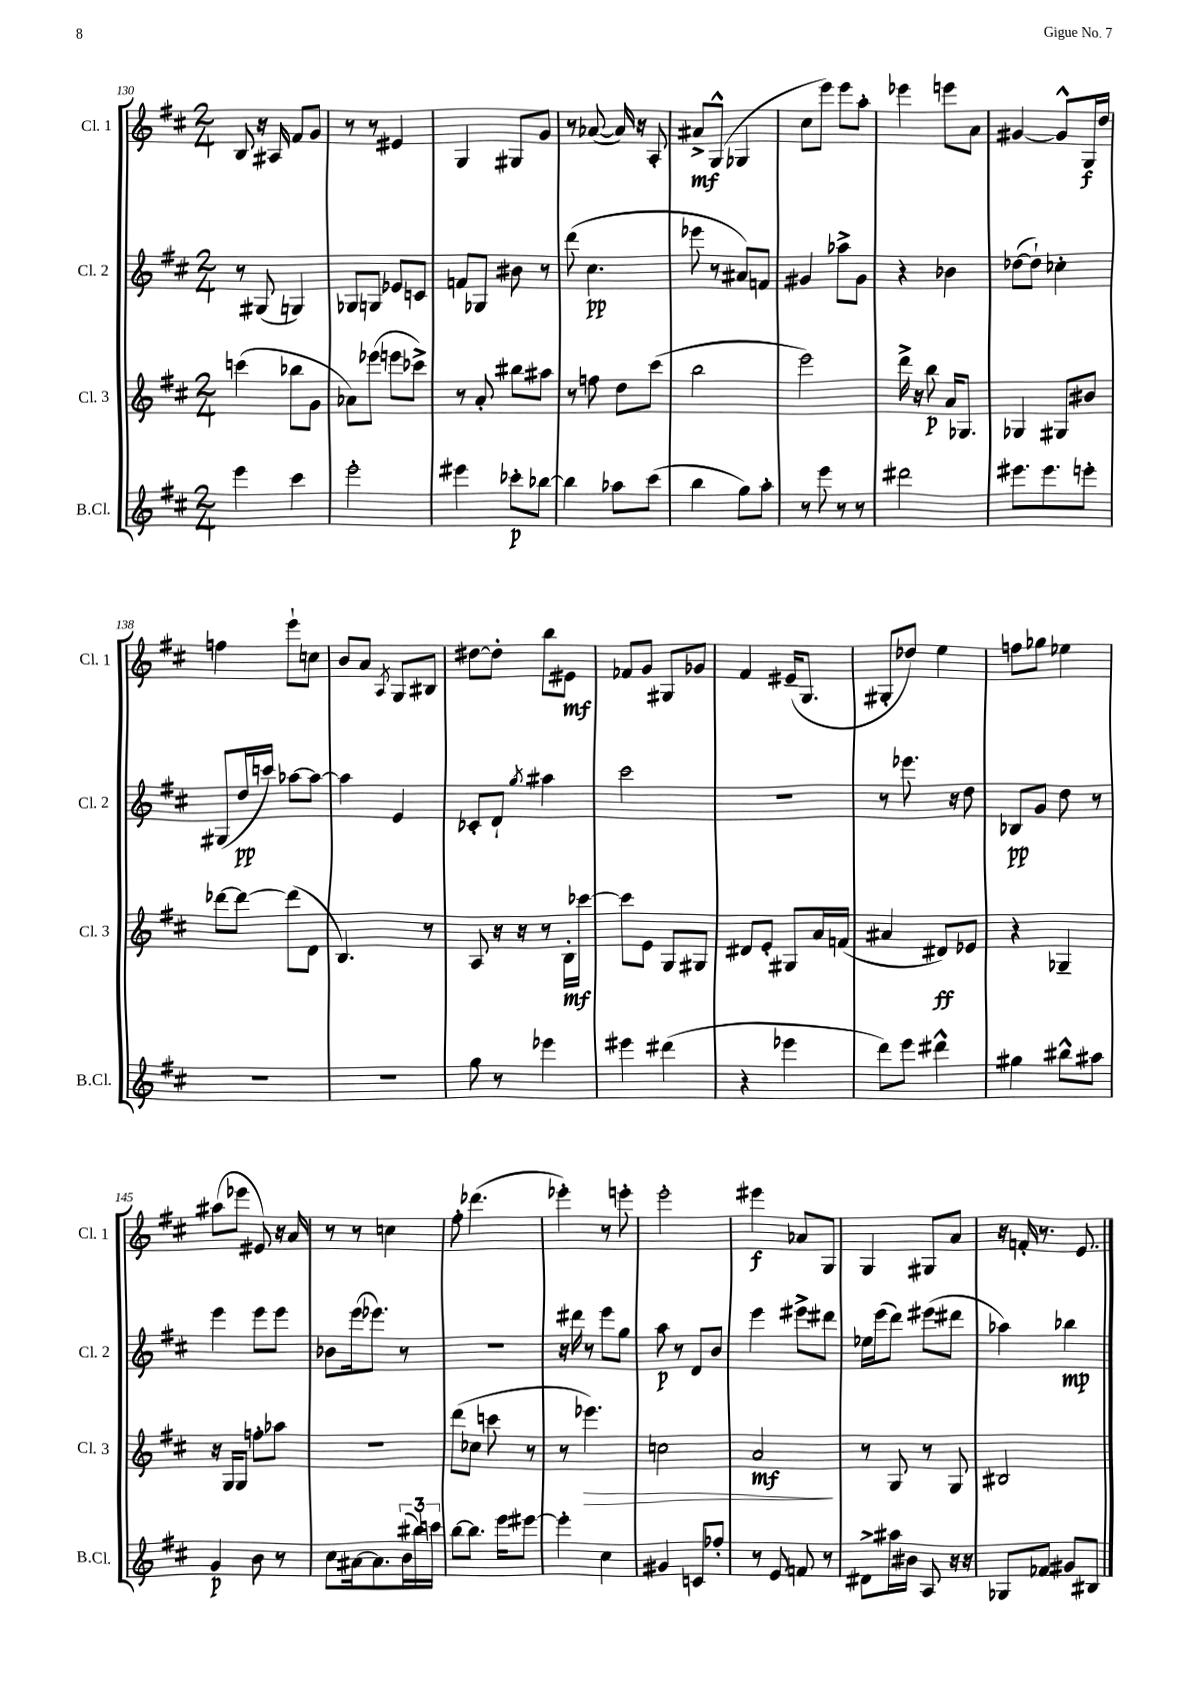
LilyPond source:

<<
\new StaffGroup <<
\new Staff = "s0" \with { instrumentName = "Cl. 1" shortInstrumentName = "Cl. 1" } {
    \clef treble \key d \major \numericTimeSignature \time 2/4
    b8 r16 ais16 fis'8 g'8 |
    r8 r8 eis'4 |
    g4 gis8 g'8 |
    r8 aes'8~( aes'16) r16 a8-. |
    ais'8->\mf g8-^( ges4 |
    cis''8 e'''8) e'''8 a''8-. |
    ees'''4 e'''8 a'8 |
    gis'4~ gis'8-^ g16\f d''16 |
    f''4 e'''8-! c''8 |
    b'8 a'8 \acciaccatura { a8 } g8 bis8 |
    dis''8~ dis''8-. b''8 eis'8\mf |
    fes'8 g'8 gis8 ges'8 |
    fis'4 eis'16--( g8. |
    gis8-. des''8) e''4 |
    f''8 ges''8 ees''4 |
    ais''8( ees'''8 eis'8) r16 a'16 |
    r8 r8 c''4 |
    fis''8-. des'''4.( |
    ees'''4-.) r8 e'''8-. |
    e'''2-. |
    eis'''4\f aes'8 g8 |
    g4 gis8 a'8 |
    r16 f'16-. r8. e'8. \bar "|." |
}
\new Staff = "s1" \with { instrumentName = "Cl. 2" shortInstrumentName = "Cl. 2" } {
    \clef treble \key d \major \numericTimeSignature \time 2/4
    r8 gis8( g4) |
    ges8 g8 ees'8 c'8 |
    f'8 ges8 bis'8 r8 |
    d'''8( cis''4.\pp |
    ees'''8 r8 ais'8) f'8 |
    gis'4 aes''8-> gis'8 |
    r4 bes'4 |
    des''8~( des''8-!) ces''4-. |
    gis8( d''16\pp c'''16) aes''8~ aes''8~ |
    aes''4 e'4 |
    ces'8-. d'8-! \acciaccatura { g''8 } ais''4 |
    cis'''2 |
    r2 |
    r8 ees'''8. r16 d''8 |
    bes8\pp g'8 d''8 r8 |
    e'''4 e'''8 e'''8 |
    bes'8 e'''16( ees'''8.) r8 |
    R2 |
    r16 dis'''16 r8 e'''8 g''8 |
    a''8\p r8 d'8 b'8 |
    e'''4 eis'''8-> dis'''8 |
    ees''16 e'''16( d'''8) eis'''8( dis'''8 |
    aes''4) bes''4\mp \bar "|." |
}
\new Staff = "s2" \with { instrumentName = "Cl. 3" shortInstrumentName = "Cl. 3" } {
    \clef treble \key d \major \numericTimeSignature \time 2/4
    c'''4( bes''8 g'8 |
    aes'8) ees'''8( e'''8 ces'''8->) |
    r8 a'8-. bis''8 ais''8 |
    r8 f''8 d''8 cis'''8( |
    b''2 |
    e'''2) |
    d'''16-> r16 b''8\p a'16 ges8. |
    ges4 gis8 bis'8 |
    des'''8~ des'''8~ des'''8( d'8 |
    b4.) r8 |
    a8 r16 r16 r8 b16-.\mf ces'''16~ |
    ces'''8 e'8 g8 gis8 |
    dis'8 e'8-. gis8 a'16 f'16( |
    ais'4 dis'8\ff) ees'8 |
    r4 ges4-- |
    r16 g16 g8 f''8-. aes''8 |
    R2 |
    d'''8( ces''8 c'''8 r8 |
    r8 ees'''4.\>) |
    c''2 |
    a'2\mf\! |
    r8 g8 r8 g8 |
    bis2 \bar "|." |
}
\new Staff = "s3" \with { instrumentName = "B.Cl." shortInstrumentName = "B.Cl." } {
    \clef treble \key d \major \numericTimeSignature \time 2/4
    e'''4 cis'''4 |
    e'''2-. |
    eis'''4 ces'''8-.\p bes''8~ |
    bes''4 aes''8 cis'''8( |
    b''4 g''8) a''8-. |
    r8 e'''8 r8 r8 |
    dis'''2 |
    eis'''8. eis'''8. e'''8-. |
    R2 |
    R2 |
    g''8 r8 ees'''4 |
    eis'''4 dis'''4( |
    r4 ees'''4 |
    d'''8) e'''8 dis'''4-^ |
    gis''4 bis''8-^ ais''8 |
    g'4\p b'8 r8 |
    cis''8 ais'16~ ais'8. \tuplet 3/2 { b'16( bis''16) c'''16 } |
    b''8~ b''8. e'''16 eis'''8~ |
    eis'''4-. cis''4 |
    gis'4 c'8 fes''8-. |
    r8 e'8 f'8 r8 |
    dis'8-> ais''16 bis'16 a8 r16 r16 |
    ges8 fes'8 gis'8 bis8 \bar "|." |
}
>>
>>
\layout { \context { \Score currentBarNumber = #130 } }
